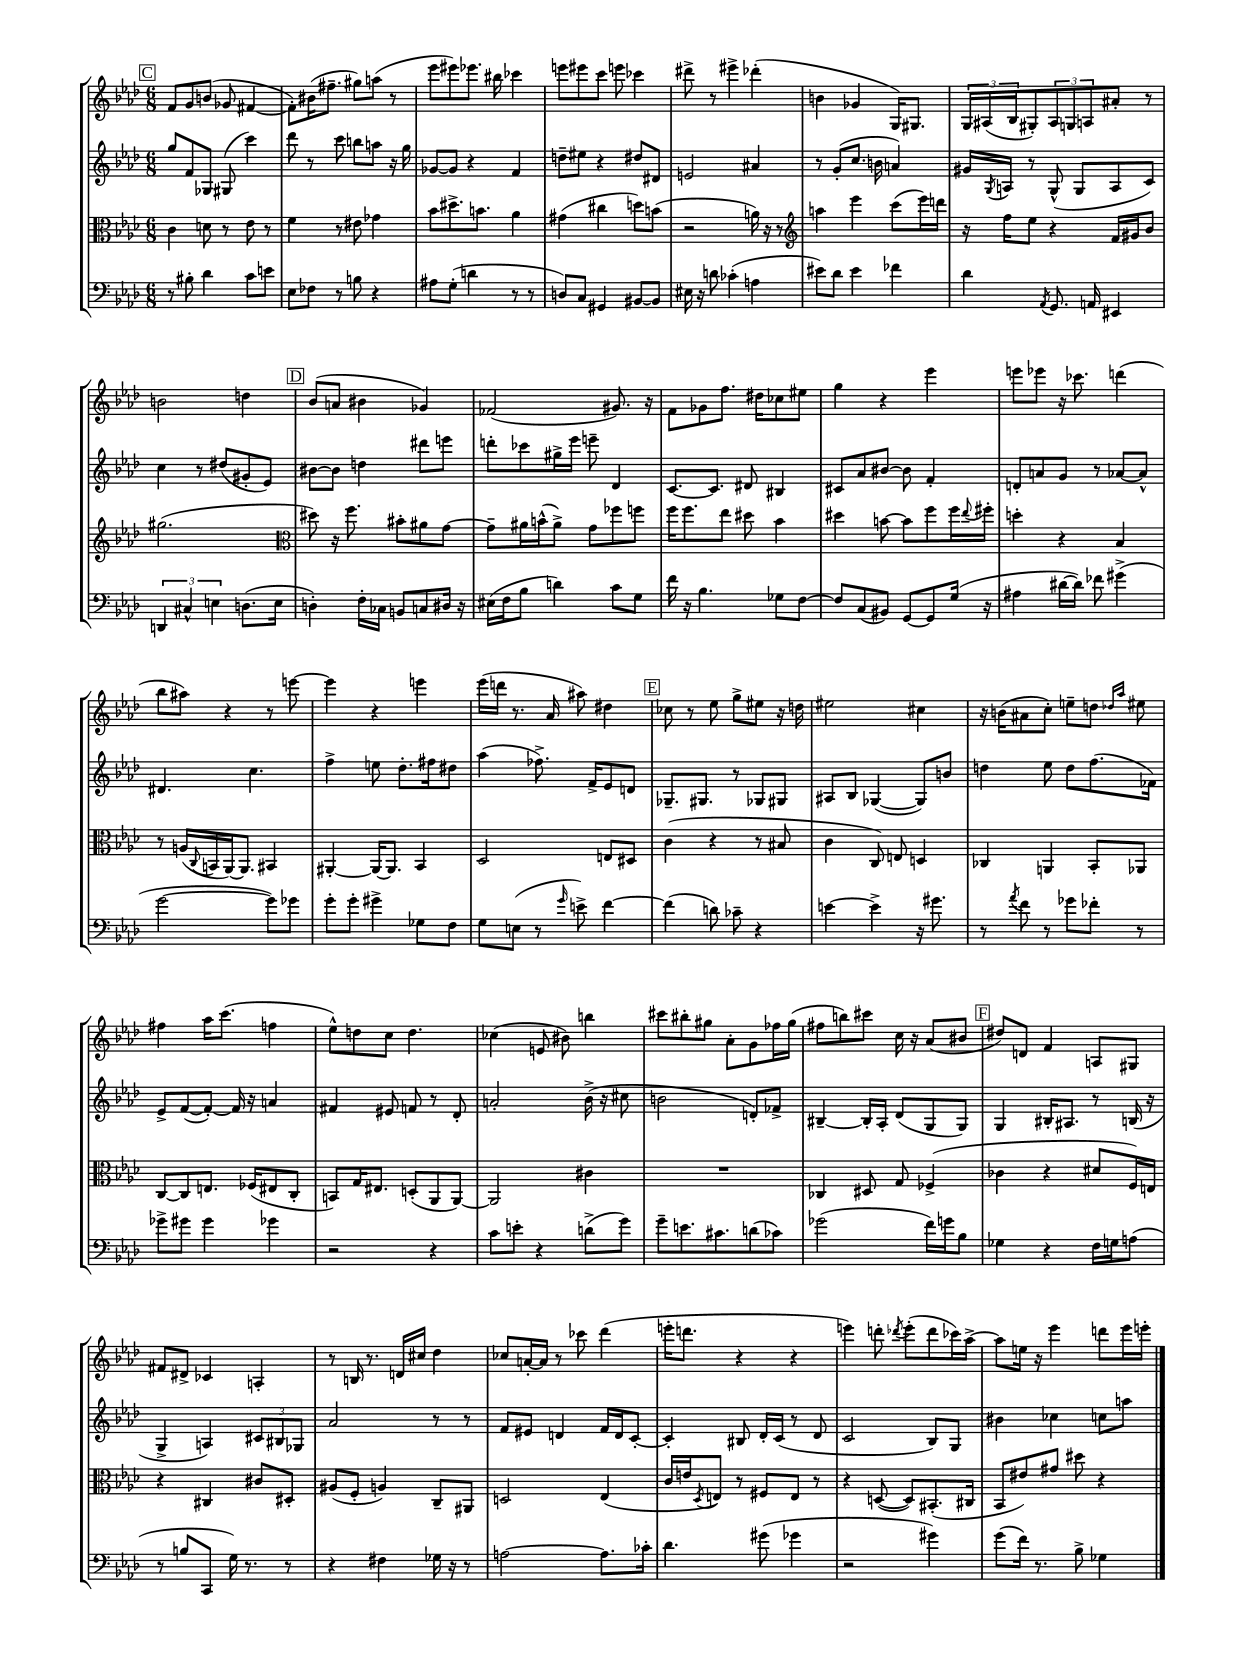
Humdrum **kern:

**kern	**kern	**kern	**kern
*staff4	*staff3	*staff2	*staff1
*clefF4	*clefC3	*clefG2	*clefG2
*k[b-e-a-d-]	*k[b-e-a-d-]	*k[b-e-a-d-]	*k[b-e-a-d-]
*M6/8	*M6/8	*M6/8	*M6/8
8r	4c	8gg	8f
8B#'	.	8f	8g
4d-	8d	8G-	(8b
.	8r	(8G#	8g-
8c	8e-	4ccc)	[4f#
8e	8r	.	.
=	=	=	=
8E-	4f	8ddd-	8f#'])
8F-	.	8r	(16b#
.	.	.	8.ff#~
8r	8r	8ccc	.
8B	8e#	8bb	8gg#)
4r	4g-	8aa	(8aa
.	.	16r	8r
.	.	16gg	.
=	=	=	=
8A#	8b-	[8g-	8eee-
(8G'	8.dd#^	8g-]	8eee#)
4d	.	4r	8.eee-
.	8.b	.	.
.	.	.	16bb#
8r	4a-	4f	4ccc-
8r	.	.	.
=	=	=	=
8D)	(4g#	8dd~	8eee
8C	.	8ee#	8eee#
4GG#	4cc#	4r	8ccc
.	.	.	8eee
[8BB#	8dd)	8dd#	4ccc-
8BB#]	(8b	8d#	.
=	=	=	=
16E#	2r	2e	8ddd#^
16r	.	.	.
8d	.	.	8r
(4c-'	.	.	4eee#^
4A	16a)	4a#	(4ddd-'
.	16r	.	.
.	8r	.	.
=	=	=	=
*	*clefG2	*	*
8e#)	4aa	8r	4b
8d-	.	(8g'	.
4e#	4eee-	8.cc	4g-
.	.	16b	.
4f-	(8ccc	4a)	16G)
.	.	.	8.G#
.	16eee-)	.	.
.	16ddd	.	.
=	=	=	=
4d-	16r	16g#	24G
.	.	.	(24A#
.	.	8qG	.
.	16ff	16A	.
.	.	.	24B-
.	8ee-	8r	8G#')
8qAA-	.	.	.
8.GG	4r	(8G^^	12A#
.	.	.	12G
.	.	8G	.
.	.	.	12A
16AA	.	.	.
4EE#	16f	8A	8a#'
.	16g#	.	.
.	8b-	8c)	8r
=	=	=	=
6DD	(2.gg#	4cc	2b
6C#^^	.	.	.
.	.	8r	.
6E	.	.	.
.	.	(8dd#	.
(8.D	.	8g#'	4dd
.	.	8e-)	.
16E	.	.	.
=	=	=	=
*	*clefC3	*	*
4D')	8dd#)	[8b#	(8b-
.	16r	8b#]	8a
.	8.ff	.	.
16F'	.	4dd	4b#
16C-	.	.	.
8BB	8b#'	.	.
8C	8a#	8ddd#	4g-)
16D#	[8g	8eee	.
16r	.	.	.
=	=	=	=
(16E#	8g~]	8ddd'	(2f-
16F	.	.	.
8B-	16a#	8ccc-	.
.	(16b^^	.	.
4d)	8a#^)	16gg#^	.
.	.	16eee-	.
.	8g	8eee~	.
8c	8ff-	4d-	8.g#)
8G	8ff	.	.
.	.	.	16r
=	=	=	=
16f	16ff	[8.c	8f
16r	8.ff	.	.
4.B-	.	.	8g-
.	.	8.c]	.
.	8ee-	.	8.ff
.	8dd#	8d#	.
.	.	.	16dd#
8G-	4b-	4B#	8cc-
[8F	.	.	8ee#
=	=	=	=
8F]	4dd#	8c#	4gg
(8C	.	8a-	.
8BB#)	[8b	[8b#	4r
[8GG	8b]	8b#]	.
8GG]	8ff	4f'	4eee-
(16G	16ff	.	.
.	8qqee-	.	.
16r	16ff#'	.	.
=	=	=	=
4A#	4dd'	8d'	8eee
.	.	8a	8eee-
[16d#	4r	8g	16r
16d#])	.	.	8.ccc-
8f-	.	8r	.
(4g#^	4B-	[8a-	(4ddd
.	.	8a-^^]	.
=	=	=	=
[2g	8r	4.d#	8bb-
.	(16A	.	8aa#)
.	8qqC	.	.
.	16BB	.	.
.	[16AA-)	.	4r
.	8.AA-]	.	.
.	.	4.cc	.
8g])	4BB#	.	8r
8g-	.	.	[8eee
=	=	=	=
8g'	[4AA#'	4ff^	4eee]
8g'	.	.	.
4g#^	16AA#_	8ee	4r
.	8.AA#]	.	.
.	.	8.dd-'	.
8G-	4BB-	.	4eee
.	.	16ff#	.
8F	.	8dd#	.
=	=	=	=
8G	2D-	(4aa-	(16eee-
.	.	.	16ddd
(8E	.	.	8.r
8r	.	8.ff-^)	.
.	.	.	16a-
16qqg	.	.	.
8e^)	.	.	8aa#)
.	.	16f^	.
[4f	8E	8e-	4dd#
.	8D#	8d	.
=	=	=	=
(4f]	(4c	8.G-~	8cc-
.	.	.	8r
.	.	8.G#	.
8d)	4r	.	8ee-
8c-~	.	8r	8gg^
4r	8r	8G-	8ee#
.	8B#	8G#	16r
.	.	.	16dd
=	=	=	=
[4e	4c	8A#	2ee#
.	.	8B-	.
4e^]	8C)	([4G-	.
.	8E	.	.
16r	4D	8G-])	4cc#
8.g#	.	.	.
.	.	8b	.
=	=	=	=
8r	4C-	4dd	16r
.	.	.	(16b
8qa-	.	.	.
8f	.	.	8a#
8r	4AA	8ee-	8cc')
8g-	.	8dd	8ee~
8f-'	8BB-'	(8.ff	8dd
.	.	.	16qqdd-
.	.	.	16qqaa-
8r	8AA-	.	8ee#
.	.	16f-)	.
=	=	=	=
8g-^	[8C	8e-^	4ff#
8g#	8C]	([8f	.
4g#	8.E	8f'_)	16aa-
.	.	.	(8.ccc
.	.	16f]	.
.	(16F-	16r	.
4g-	8E#	4a	4ff
.	8C'	.	.
=	=	=	=
2r	8BB)	4f#	8ee-^^)
.	16G	.	8dd
.	8.E#	.	.
.	.	8e#	8cc
.	(8D'	8f	4.dd
4r	8AA-	8r	.
.	[8AA-)	8d-'	.
=	=	=	=
8c	2AA-]	2a'	(4cc-
8e'	.	.	.
4r	.	.	8e
.	.	.	8b#)
(8d^	4c#	(16b-^	4bb
.	.	16r	.
8g)	.	8cc#	.
=	=	=	=
8g~	2.r	2b	8ccc#
8.e	.	.	8bb#'
.	.	.	8gg#
8.c#	.	.	.
.	.	.	8a-'
(8d	.	8d')	8g
8c-)	.	8f-^	16ff-
.	.	.	(16gg#
=	=	=	=
(2g-	4C-	[4B#~	8ff#
.	.	.	8bb)
.	8D#	16B#']	8ccc#
.	.	16A-'	.
.	8G	(8d-	16cc
.	.	.	16r
16f)	(4F-^	8G	(8a-
16g	.	.	.
8B-	.	8G)	8b#
=	=	=	=
4G-	4c-	4G	8dd#)
.	.	.	8d
4r	4r	16B#'	4f
.	.	8.A#	.
16F	8d#	8r	8A
16G	.	.	.
(8A	16F)	(16B	8G#
.	16E	16r	.
=	=	=	=
8r	4r	4G^	8f#
8B	.	.	8d#^
8CC	4C#	4A)	4c-
16G)	.	.	.
8.r	.	.	.
.	8c#	12c#	4A'
.	.	12B#	.
8r	8D#'	.	.
.	.	12G-	.
=	=	=	=
4r	(8A#	2a-	8r
.	8F'	.	16B
.	.	.	8.r
4F#	4A)	.	.
.	.	.	16d
.	.	.	16cc#
16G-	8C~	8r	4dd-
16r	.	.	.
8r	8AA#	8r	.
=	=	=	=
[2A	2D	8f	8cc-
.	.	8e#	[16a'
.	.	.	16a]
.	.	4d	8r
.	.	.	8ccc-
8.A]	(4E-	16f	(4ddd-
.	.	16d	.
.	.	[8c'	.
16c-'	.	.	.
=	=	=	=
4.d-	16c	4c']	16eee'
.	16e	.	8.ddd
.	8qD-	.	.
.	8E)	.	.
.	8r	8B#	4r
(8g#	8F#	16d-'	.
.	.	(16c	.
4g-	8E	8r	4r
.	8r	8d-	.
=	=	=	=
2r	4r	2c	4eee)
.	([8D	.	8ddd'
.	.	.	8qddd-
.	8D])	.	(8eee'
4g#)	(8.BB#'	8B-)	8ddd-
.	.	8G	16ccc-)
.	16C#	.	[16aa-^
=	=	=	=
(8g	8BB-	4b#	8aa-]
16f)	8e#)	.	16ee
8.r	.	.	16r
.	8g#	4cc-	4eee-
8B-^	8dd#	.	.
4G-	4r	8cc	8ddd
.	.	8aa	16eee-
.	.	.	16eee'
==	==	==	==
*-	*-	*-	*-
